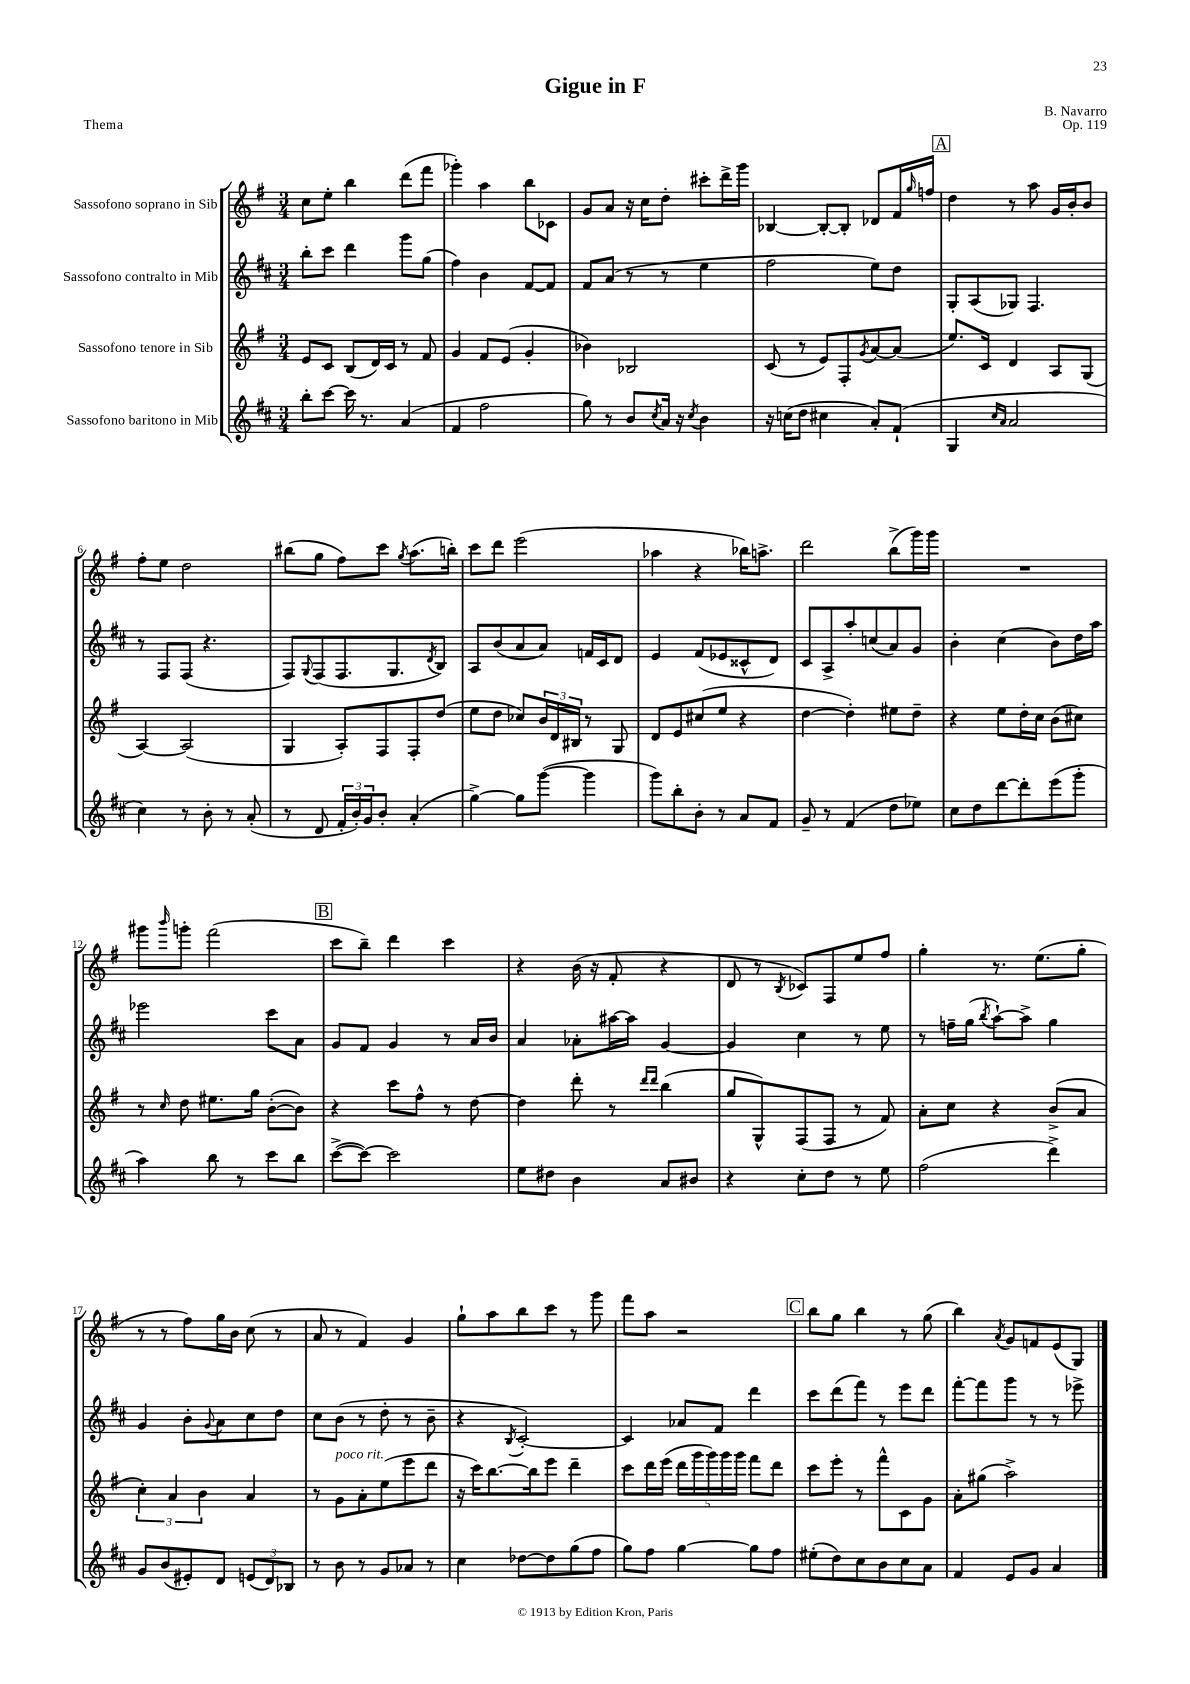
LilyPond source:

\header { title = "Gigue in F" composer = "B. Navarro" opus = "Op. 119" piece = "Thema" }
<<
\new StaffGroup <<
\new Staff = "s0" \with { instrumentName = "Sassofono soprano in Sib" } {
    \clef treble \key g \major \numericTimeSignature \time 3/4
    c''8 e''8-. b''4 d'''8( fis'''8 |
    ges'''4-.) a''4 b''8 ces'8 |
    g'8 a'8 r16 c''16 d''8-. cis'''8-. d'''16-> g'''16 |
    bes4~ bes8~-. bes8-. des'8 fis'16 \grace { g''16 } f''16 |
    \mark \markup { \box "A" } d''4 r8 a''8 g'16 b'16-. b'8 |
    fis''8-. e''8 d''2 |
    bis''8( g''8 fis''8) c'''8 \acciaccatura { g''8 } a''8.( b''16-.) |
    c'''8 d'''8 e'''2( |
    aes''4 r4 bes''16) a''8.-> |
    d'''2 b''8->( g'''16) g'''16 |
    R2. |
    gis'''8 \grace { b'''16 } g'''8-. fis'''2( |
    \mark \markup { \box "B" } c'''8 b''8--) d'''4 c'''4 |
    r4 b'16( r16 fis'8-. r4 |
    d'8 r8 \acciaccatura { b8 } ces'8) fis8 e''8 fis''8 |
    g''4-. r8. e''8.( g''8-. |
    r8 r8 fis''8) g''16 b'16 c''8( r8 |
    a'8 r8 fis'4) g'4 |
    g''8-! a''8 b''8 c'''8 r8 g'''8 |
    fis'''8 a''8 r2 |
    \mark \markup { \box "C" } b''8 g''8 b''4 r8 g''8( |
    b''4) \acciaccatura { a'8 } g'8 f'8 e'8( g8) \bar "|." |
}
\new Staff = "s1" \with { instrumentName = "Sassofono contralto in Mib" } {
    \clef treble \key d \major \numericTimeSignature \time 3/4
    b''8-. cis'''8 d'''4 g'''8 g''8( |
    fis''4) b'4 fis'8~ fis'8 |
    fis'8 a'8( r8 r8 e''4 |
    fis''2 e''8) d''8 |
    \mark \markup { \box "A" } g8-. a8( ges8) fis4. |
    r8 fis8 fis8( r4. |
    fis8) \appoggiatura { g8 } fis8( fis8. g8. \acciaccatura { d'8 } b8) |
    a8 b'8( a'8 a'8) f'16 cis'16 d'8 |
    e'4 fis'8( ees'8 cisis'8-^ d'8) |
    cis'8 a8-> a''8-. c''8( a'8) g'8 |
    b'4-. cis''4( b'8) d''16 a''16 |
    ees'''2 cis'''8 a'8 |
    \mark \markup { \box "B" } g'8 fis'8 g'4 r8 a'16 b'16 |
    a'4 aes'8-. ais''16~ ais''16 g'4~ |
    g'4 cis''4 r8 e''8 |
    r8 f''16-- g''16( \acciaccatura { b''8 } a''8~-!) a''8-> g''4 |
    g'4 b'8-. \appoggiatura { g'8 } a'8 cis''8 d''8 |
    cis''8 b'8( r8 d''8-. r8 b'8-- |
    r4 \acciaccatura { b8 } cis'2~-.) |
    cis'4 aes'8 fis'8 d'''4 |
    \mark \markup { \box "C" } cis'''8 d'''8( fis'''8) r8 e'''8 d'''8 |
    fis'''8~-. fis'''8 g'''8 r8 r8 ees'''8-> \bar "|." |
}
\new Staff = "s2" \with { instrumentName = "Sassofono tenore in Sib" } {
    \clef treble \key g \major \numericTimeSignature \time 3/4
    e'8 c'8 b8( d'16) c'16 r8 fis'8 |
    g'4 fis'8 e'8( g'4-. |
    bes'4) bes2 |
    c'8( r8 e'8) fis8-. \acciaccatura { g'8 } a'8~ a'8( |
    \mark \markup { \box "A" } e''8.) c'16 d'4 a8 g8( |
    a4~) a2( |
    g4 a8-.) fis8 fis8-. d''8( |
    e''8 d''8 ces''8) \tuplet 3/2 { b'16 d'16 bis16 } r8 g8 |
    d'8 e'8 cis''8( e''8 r4 |
    d''4~ d''4-.) eis''8 d''8-- |
    r4 e''8 d''16-. c''16 b'8( cis''8) |
    r8 \grace { c''16 } d''8 eis''8. g''16 b'8~-.( b'8) |
    \mark \markup { \box "B" } r4 c'''8 fis''8-^ r8 d''8~ |
    d''4 d'''8-. r8 \grace { d'''16 d'''16 } b''4( |
    g''8 g8-^) fis8( fis8 r8 fis'8) |
    a'8-. c''8 r4 b'8->( a'8 |
    \tuplet 3/2 { c''4-.) a'4 b'4 } a'4 |
    r8 g'8^\markup { \italic "poco rit." } a'8-. e''8( e'''8 d'''8 |
    r16 c'''16) b''8.~ b''16 e'''8 d'''4-- |
    c'''8 d'''16 e'''16( \tuplet 5/4 { d'''16 g'''16 g'''16) g'''16 g'''16 } fis'''8 d'''8 |
    \mark \markup { \box "C" } c'''8 e'''8-. r8 fis'''8-^ c'8 g'8 |
    a'8-. gis''8( a''2->) \bar "|." |
}
\new Staff = "s3" \with { instrumentName = "Sassofono baritono in Mib" } {
    \clef treble \key d \major \numericTimeSignature \time 3/4
    b''8-. cis'''8~ cis'''16 r8. a'4( |
    fis'4 fis''2 |
    g''8) r8 b'8 \acciaccatura { cis''8 } a'16 r16 \acciaccatura { cis''8 } b'4 |
    r16 c''16( d''8 cis''4 a'8-.) fis'8-!( |
    \mark \markup { \box "A" } g4 \grace { cis''16 a'16 } a'2 |
    cis''4) r8 b'8-. r8 a'8-.( |
    r8 d'8 \tuplet 3/2 { fis'16-. b'16-.) g'16 } b'8-. a'4-.( |
    g''4~->) g''8 g'''8~( g'''4 |
    g'''8) b''8-. b'8-. r8 a'8 fis'8 |
    g'8-- r8 fis'4( d''8 ees''8) |
    cis''8 d''8 d'''8~ d'''8-. e'''8( g'''8-. |
    a''4) b''8 r8 cis'''8 b''8 |
    \mark \markup { \box "B" } cis'''8~->( cis'''8~) cis'''2 |
    e''8 dis''8 b'4 a'8 bis'8 |
    r4 cis''8-. d''8 r8 e''8 |
    fis''2( d'''4->) |
    g'8 b'8( eis'8-.) d'8 \tuplet 3/2 { e'8( d'8) bes8 } |
    r8 b'8 r8 g'8 aes'8 r8 |
    cis''4 des''8~ des''8 g''8( fis''8 |
    g''8) fis''8 g''4~ g''8 fis''8 |
    \mark \markup { \box "C" } eis''8-.( d''8) cis''8 b'8 cis''8 a'8 |
    fis'4 e'8 g'8 a'4 \bar "|." |
}
>>
>>
